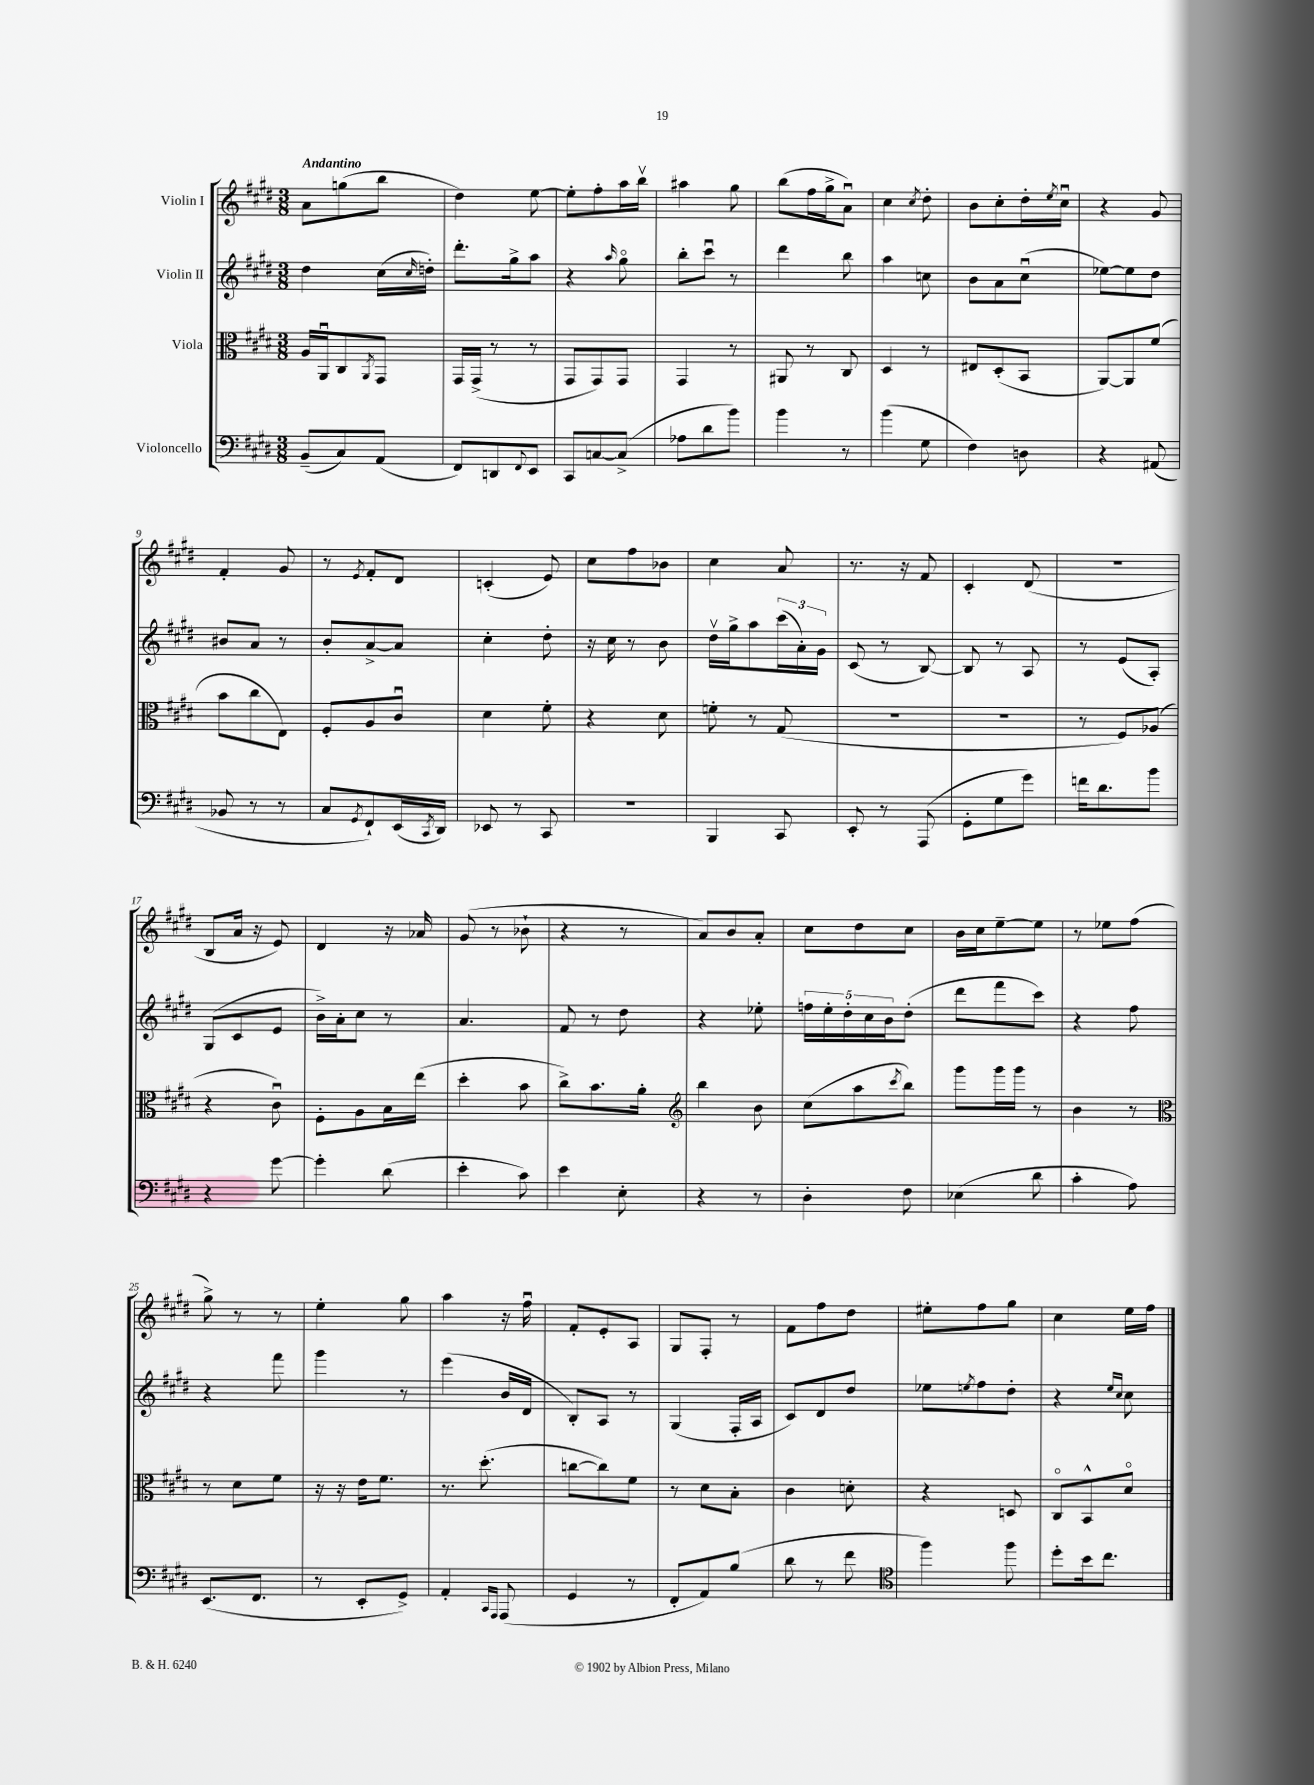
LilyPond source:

<<
\new StaffGroup <<
\new Staff = "s0" \with { instrumentName = "Violin I" } {
    \clef treble \key e \major \numericTimeSignature \time 3/8 \tempo "Andantino"
    a'8 g''8( b''8 |
    dis''4) e''8~ |
    e''8-. fis''8-. a''16 b''16\upbow |
    ais''4 gis''8 |
    b''8( fis''16 gis''16-> a'8\downbow) |
    cis''4 \acciaccatura { cis''8 } dis''8-. |
    b'8 cis''8-. dis''16-. \acciaccatura { e''8 } cis''16\downbow |
    r4 gis'8 |
    fis'4-. gis'8 |
    r8 \acciaccatura { e'8 } fis'8-. dis'8 |
    c'4-.( e'8) |
    cis''8 fis''8 bes'8 |
    cis''4 a'8 |
    r8. r16 fis'8 |
    cis'4-. dis'8( |
    R4. |
    b8 a'16 r16 e'8) |
    dis'4 r16 aes'16 |
    gis'8( r8 bes'8-! |
    r4 r8 |
    a'8) b'8 a'8-. |
    cis''8 dis''8 cis''8 |
    b'16 cis''16 e''8~-- e''8 |
    r8 ees''8 fis''8( |
    gis''8->) r8 r8 |
    e''4-. gis''8 |
    a''4 r16 fis''16\downbow |
    fis'8-. e'8-. a8 |
    gis8 fis8-. r8 |
    fis'8 fis''8 dis''8 |
    eis''8-. fis''8 gis''8 |
    cis''4 e''16 fis''16 \bar "|." |
}
\new Staff = "s1" \with { instrumentName = "Violin II" } {
    \clef treble \key e \major \numericTimeSignature \time 3/8
    dis''4 cis''16( \grace { cis''16 } d''16-.) |
    dis'''8.-. gis''16-> a''8 |
    r4 \grace { a''16 } gis''8\flageolet |
    b''8-. cis'''8\downbow r8 |
    dis'''4 b''8 |
    a''4 c''8 |
    b'8 a'8 cis''8\downbow( |
    ees''8~) ees''8 dis''8 |
    bis'8 a'8 r8 |
    b'8-. a'8~-> a'8 |
    cis''4-. dis''8-. |
    r16 cis''16 r8 b'8 |
    dis''16\upbow gis''16-> a''8 \tuplet 3/2 { cis'''16( a'16-.) gis'16 } |
    cis'8( r8 b8~) |
    b8 r8 a8 |
    r8 e'8( a8-.) |
    gis8( cis'8 e'8 |
    b'16->) a'16-. cis''8 r8 |
    a'4. |
    fis'8 r8 dis''8 |
    r4 ees''8-. |
    \tuplet 5/4 { f''16 e''16-. dis''16-. cis''16 b'16 } dis''8-.( |
    dis'''8 fis'''8 cis'''8) |
    r4 fis''8 |
    r4 fis'''8 |
    gis'''4 r8 |
    e'''4( b'16 dis'16 |
    b8-.) a8 r8 |
    gis4( fis16-. a16 |
    cis'8) dis'8 dis''8 |
    ees''8 \acciaccatura { e''8 } fis''8 dis''8-. |
    r4 \grace { e''16 cis''16 } cis''8 \bar "|." |
}
\new Staff = "s2" \with { instrumentName = "Viola" } {
    \clef alto \key e \major \numericTimeSignature \time 3/8
    a16 a,16\downbow cis8 \acciaccatura { a,8 } gis,8 |
    gis,16 gis,16->( r8 r8 |
    gis,8 gis,8) gis,8 |
    gis,4 r8 |
    ais,8 r8 cis8 |
    dis4 r8 |
    eis8 dis8-.( b,8 |
    a,8~) a,8 fis'8( |
    b'8 cis''8 e8) |
    fis8-. a8 cis'8\downbow |
    dis'4 fis'8-. |
    r4 dis'8 |
    f'8-. r8 gis8( |
    R4. |
    R4. |
    r8 fis8) aes8( |
    r4 cis'8\downbow) |
    fis8-. a8 b16 e''16( |
    dis''4-. b'8 |
    cis''8->) b'8. a'16-. |
    \clef treble b''4 b'8 |
    cis''8( a''8 \acciaccatura { cis'''8 } b''8) |
    gis'''8 gis'''16 gis'''16 r8 |
    b'4 r8 |
    \clef alto r8 dis'8 fis'8 |
    r16 r16 e'16 fis'8. |
    r8. dis''8.-.( |
    c''8~ c''8) fis'8 |
    r8 dis'8 b8-. |
    cis'4 d'8-. |
    r4 d8 |
    cis8\flageolet b,8-^ dis'8\flageolet \bar "|." |
}
\new Staff = "s3" \with { instrumentName = "Violoncello" } {
    \clef bass \key e \major \numericTimeSignature \time 3/8
    b,8--( cis8) a,8( |
    fis,8) d,8 \appoggiatura { fis,8 } e,8 |
    cis,8 c8~ c8->( |
    aes8 dis'8 b'8) |
    b'4 r8 |
    b'4( gis8 |
    fis4) d8 |
    r4 ais,8( |
    bes,8 r8 r8 |
    cis8 \acciaccatura { gis,8 } fis,8-!) e,16( \acciaccatura { cis,8 } dis,16) |
    ees,8 r8 cis,8 |
    R4. |
    b,,4 cis,8 |
    e,8-. r8 a,,8( |
    gis,8-. gis8 gis'8) |
    f'16 dis'8. b'8 |
    r4 gis'8~ |
    gis'4-. dis'8( |
    e'4-. cis'8) |
    e'4 e8-. |
    r4 r8 |
    dis4-. fis8 |
    ees4( dis'8 |
    cis'4-. a8) |
    e,8.( fis,8. |
    r8 e,8-. gis,8->) |
    a,4-. \grace { cis,16 a,,16 } a,,8( |
    gis,4 r8 |
    fis,8-. a,8) b8( |
    dis'8 r8 fis'8 |
    \clef tenor fis''4) fis''8 |
    dis''8-. b'16 cis''8. \bar "|." |
}
>>
>>
